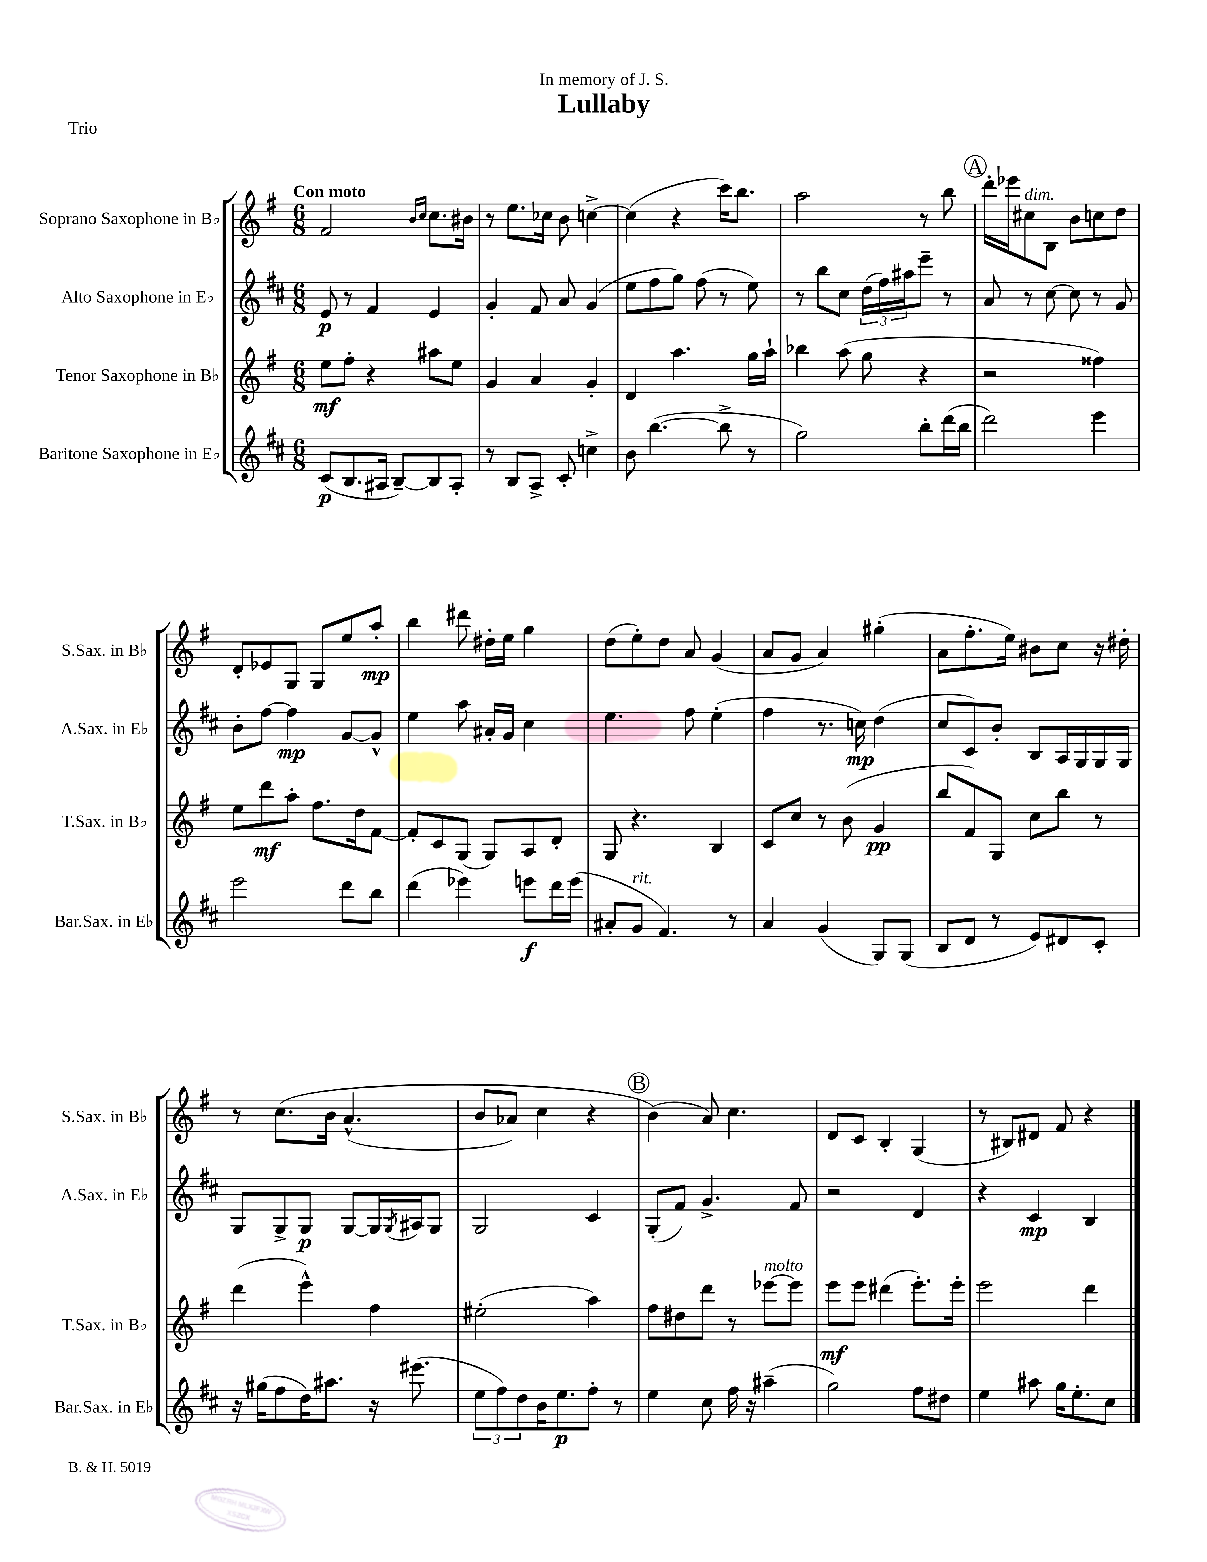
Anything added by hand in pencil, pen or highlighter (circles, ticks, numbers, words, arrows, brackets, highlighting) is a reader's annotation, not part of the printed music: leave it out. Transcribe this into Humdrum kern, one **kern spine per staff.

**kern	**kern	**kern	**kern
*staff4	*staff3	*staff2	*staff1
*clefG2	*clefG2	*clefG2	*clefG2
*k[f#c#]	*k[f#]	*k[f#c#]	*k[f#]
*M6/8	*M6/8	*M6/8	*M6/8
(8c#	8ee	8e	2f#
8.B	8ff#'	8r	.
.	4r	4f#	.
16A#	.	.	.
[8B~)	.	.	.
.	.	.	16qqb
.	.	.	16qqcc
8B]	8aa#	4e	8.cc
8A#'	8ee	.	.
.	.	.	16b#
=	=	=	=
8r	4g	4g'	8r
8B	.	.	8.ee
8A^	4a	8f#	.
.	.	.	16cc-
8c#'	.	8a	8b
4cc^	4g'	(4g	[4cc^
=	=	=	=
8b	4d	8ee	(4cc]
([4.bb	.	8ff#	.
.	4.aa	8gg)	4r
.	.	(8ff#	.
8bb^]	.	8r	16ccc)
.	.	.	8.bb
8r	16gg	8ee)	.
.	16aa`	.	.
=	=	=	=
2gg)	4bb-	8r	2aa
.	.	8bb	.
.	(8aa	8cc#	.
.	8gg	(24dd	.
.	.	24ff#)	.
.	.	24aa#	.
8bb'	4r	8eee~	8r
(16ddd	.	8r	8bb
16bb	.	.	.
=	=	=	=
2ddd)	2r	8a	16ddd'
.	.	.	16eee-
.	.	8r	8cc#
.	.	[8cc#	8B
.	.	8cc#]	8b
4eee	4ff##)	8r	8cc
.	.	8g	8dd
=	=	=	=
2eee	8ee	8b'	8d'
.	8ddd	[8ff#	8e-
.	8aa'	4ff#]	8G
.	8.ff#	.	8G
8ddd	.	[8g	8ee
.	16dd	.	.
8bb	[8f#	8g^^]	8aa'
=	=	=	=
(4ddd	8f#']	4ee	4bb
.	8c	.	.
4eee-)	(8G	8aa	8ddd#
.	8G)	16a#'	16dd#'
.	.	16g	16ee
8eee	8A	4cc#	4gg
16ddd	8d'	.	.
(16eee	.	.	.
=	=	=	=
8a#'	8G	4.ee	(8dd
8g	4.r	.	8ee')
4.f#)	.	.	8dd
.	.	8ff#	8a
.	4B	(4ee'	(4g
8r	.	.	.
=	=	=	=
4a	8c	4ff#	8a
.	8cc	.	8g
(4g	8r	8.r	4a)
.	(8b	.	.
.	.	16cc)	.
8G)	4g	(4dd	(4gg#'
(8G	.	.	.
=	=	=	=
8B	8bb	8cc#	8a
8d	8f#)	8c#)	8.ff#'
8r	8G	8b'	.
.	.	.	16ee)
8e)	8cc	8B	8b#
8d#	8bb	16A	8cc
.	.	16G	.
8c#'	8r	16G	16r
.	.	16G	16dd#'
=	=	=	=
16r	(4ddd	8G	8r
(16gg#	.	.	.
8ff#	.	8G^	&(8.cc
16dd)	4eee^^)	8G	.
8.aa#	.	.	16b
.	.	[8G	(4.a^^
16r	4ff#	16G]	.
.	.	8qG	.
(8.eee#	.	16A#	.
.	.	8G	.
=	=	=	=
12ee	(2ee#'	2G	8b
12ff#)	.	.	.
.	.	.	8a-)
12dd	.	.	.
16b	.	.	4cc
8.ee	.	.	.
8ff#'	4aa)	4c#	4r
8r	.	.	.
=	=	=	=
4ee	8ff#	(8G'	(4b&)
.	8dd#	8f#)	.
8cc#	8ddd	4.g^	8a)
16ff#	8r	.	4.cc
16r	.	.	.
(4aa#~	[8eee-	.	.
.	8eee-]	8f#	.
=	=	=	=
2gg)	8eee	2r	8d
.	8eee	.	8c
.	(4ddd#	.	4B'
8ff#	8.eee')	4d	(4G
8dd#	.	.	.
.	16eee'	.	.
=	=	=	=
4ee	2eee	4r	8r
.	.	.	8B#)
8aa#	.	4c#	8d#
16gg	.	.	8f#
8.ee'	.	.	.
.	4ddd	4B	4r
8cc#	.	.	.
==	==	==	==
*-	*-	*-	*-
